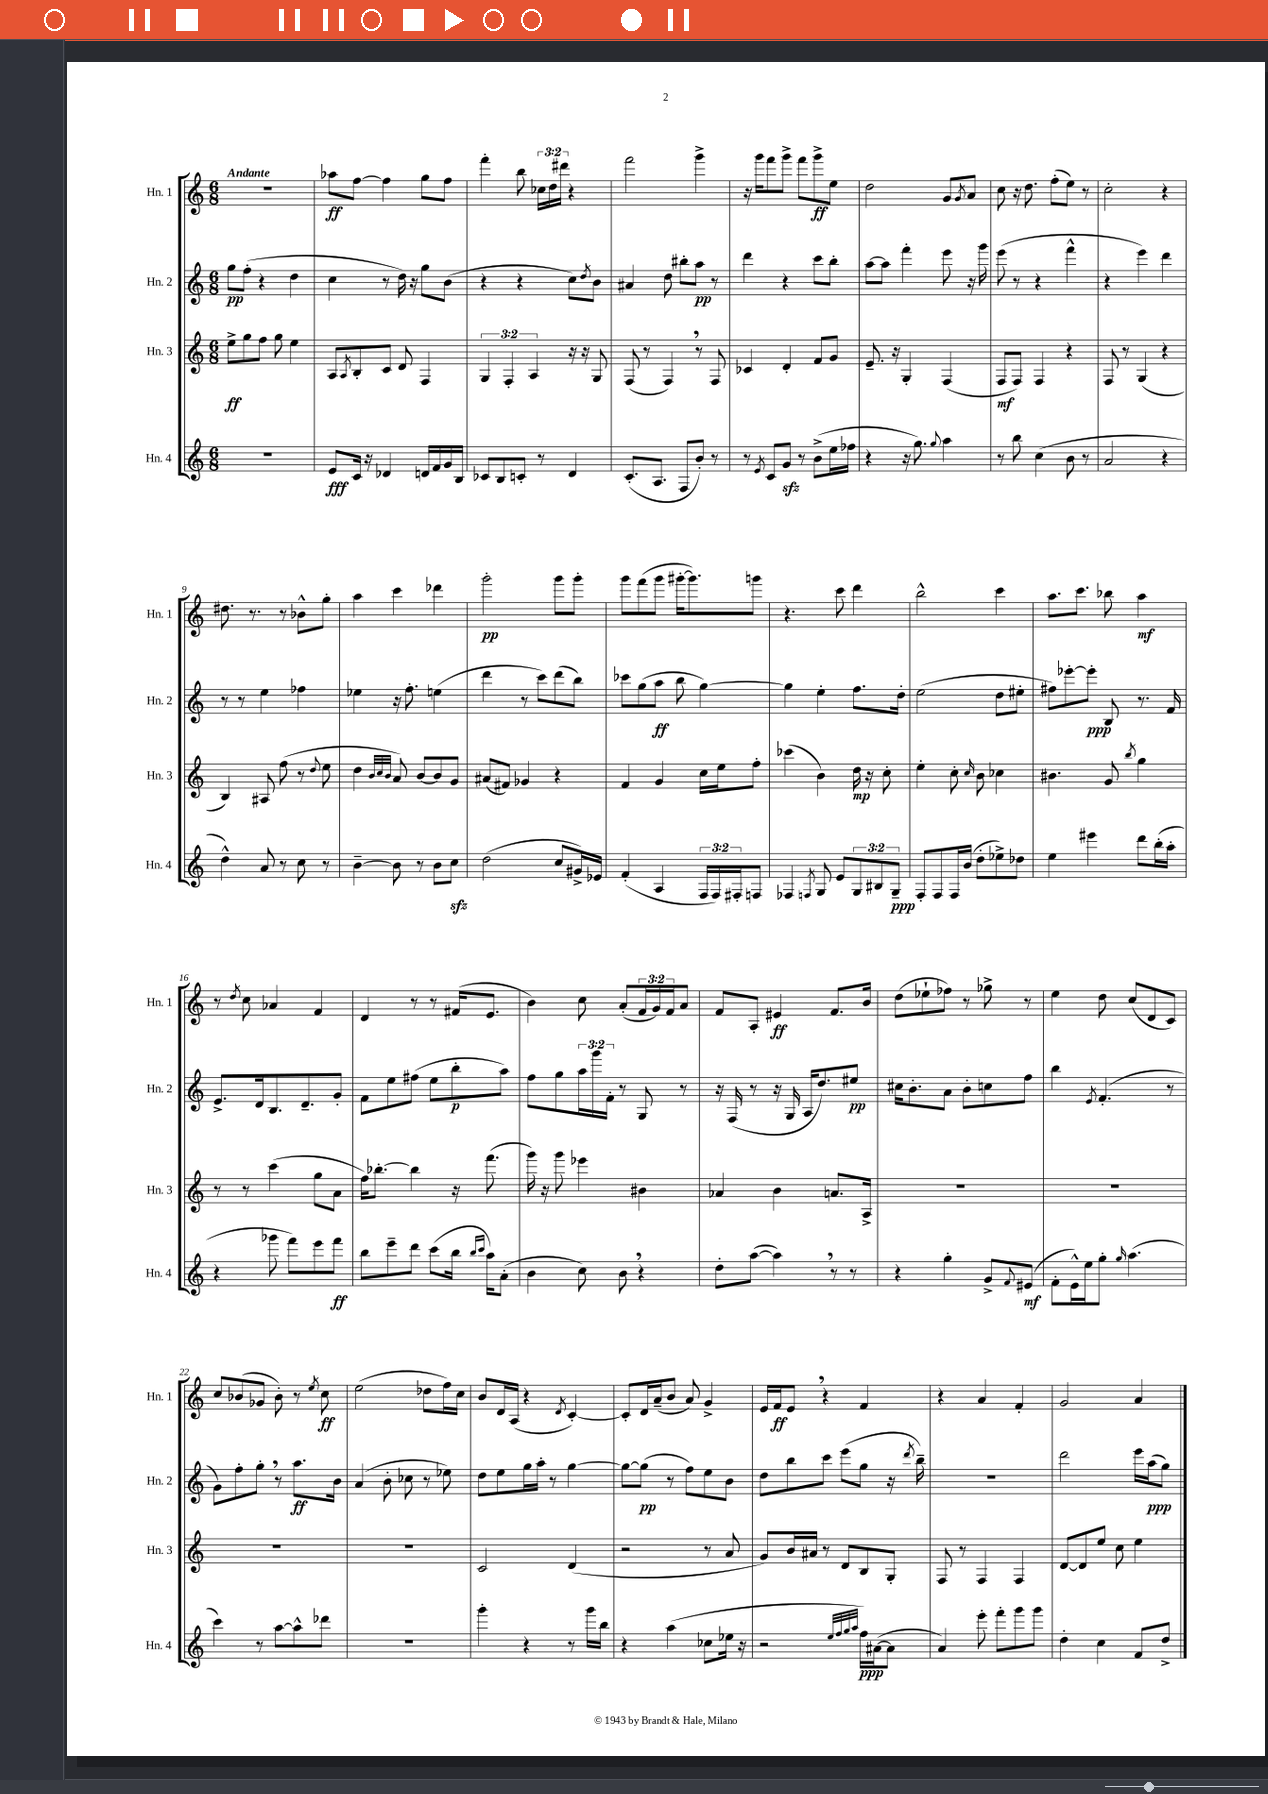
<<
\new StaffGroup <<
\new Staff = "s0" \with { instrumentName = "Hn. 1" shortInstrumentName = "Hn. 1" } {
    \clef treble \key c \major \numericTimeSignature \time 6/8 \override Staff.TupletNumber.text = #tuplet-number::calc-fraction-text \tempo "Andante"
    R2. |
    aes''8\ff f''8~ f''4 g''8 f''8 |
    f'''4-. b''8 \tuplet 3/2 { ces''16 d''16 dis'''16 } r4 |
    f'''2 g'''4-> |
    r16 g'''16 f'''8 g'''8-> f'''8 g'''8->\ff e''8 |
    d''2 g'8 \acciaccatura { g'8 } a'8 |
    c''8 r16 d''8. f''8-.( e''8) r8 |
    c''2-. r4 |
    dis''8. r8. r8 bes'8-^ g''8-. |
    a''4 c'''4 des'''4 |
    g'''2-.\pp g'''8 g'''8-. |
    g'''8 f'''8( g'''8 gis'''16~-. gis'''8.) g'''8 |
    r4. c'''8 d'''4 |
    b''2-^ c'''4 |
    a''8. c'''8. bes''8 a''4\mf |
    r8 \acciaccatura { d''8 } c''8 aes'4 f'4 |
    d'4 r8 r8 fis'16( e'8. |
    b'4) c''8 a'8-.( \tuplet 3/2 { f'16 g'16) f'16 } a'8 |
    f'8 a8-. eis'4\ff f'8. b'16 |
    d''8( ees''8-! fes''8) r8 ges''8-> r8 |
    e''4 d''8 c''8( d'8 c'8) |
    c''8 bes'8( ges'8 bes'8-.) r8 \acciaccatura { e''8 } c''8\ff |
    e''2( des''8 f''16) c''16 |
    b'8 d'16 a16( r4 \acciaccatura { d'8 } c'4~-.) |
    c'8-. d'16 a'16--( b'8 a'8) g'4-> |
    e'16 f'16\ff e'8 \breathe r4 f'4 |
    r4 a'4 f'4-. |
    g'2 a'4 \bar "|." |
}
\new Staff = "s1" \with { instrumentName = "Hn. 2" shortInstrumentName = "Hn. 2" } {
    \clef treble \key c \major \numericTimeSignature \time 6/8 \override Staff.TupletNumber.text = #tuplet-number::calc-fraction-text
    g''8\pp f''8-.( r4 d''4 |
    c''4 r8 d''16) r16 g''8 b'8( |
    r4 r4 c''8) \acciaccatura { d''8 } b'8 |
    ais'4 d''8 bis''8-. a''8\pp r8 |
    d'''4 r4 c'''8 b''8-. |
    a''8~ a''8 f'''4-. e'''8 r16 g'''16 |
    e'''8( r8 r4 f'''4-^ |
    r4 e'''4) d'''4 |
    r8 r8 e''4 fes''4 |
    ees''4 r16 f''8.-. e''4( |
    d'''4 r8 c'''8) d'''8( b''8) |
    ces'''8 g''8( a''8\ff b''8 g''4~) |
    g''4 e''4-. f''8. d''16-. |
    e''2( d''8 eis''8-. |
    fis''8) ees'''8~-. ees'''8-.\ppp b8 r8. f'16 |
    e'8.-> d'16 b8. d'8.-- g'8-. |
    f'8 e''8 fis''8( e''8 b''8-.\p a''8) |
    f''8 g''8 \tuplet 3/2 { a''16 g'''16 f'16-. } r8 g8 r8 |
    r16 f16( r8 r16 g16 a16 d''8.) eis''8\pp |
    cis''16 b'8.-. a'8 b'8-. c''8 f''8 |
    b''4 \acciaccatura { e'8 } f'4.-.( r8 |
    g'8) f''8-. g''8-. \breathe r8 a''8.\ff b'16 |
    a'4( b'8-. ces''8 r8 ees''8) |
    d''8 e''8 g''16 a''16-. r8 g''4~ |
    g''8~ g''8\pp( r8 f''8) e''8 b'8 |
    d''8 b''8 c'''8 e'''8( g''8 r16 \acciaccatura { d'''8 } b''16--) |
    R2. |
    d'''2 e'''16 a''16\ppp( g''8) \bar "|." |
}
\new Staff = "s2" \with { instrumentName = "Hn. 3" shortInstrumentName = "Hn. 3" } {
    \clef treble \key c \major \numericTimeSignature \time 6/8 \override Staff.TupletNumber.text = #tuplet-number::calc-fraction-text
    e''8->\ff g''8 f''8 g''8 e''4 |
    a8 \acciaccatura { a8 } b8-. c'8 d'8 f4 |
    \tuplet 3/2 { g4 f4-. a4 } r16 r16 g8 |
    f8( r8 f4) \breathe r8 f8 |
    ces'4 d'4-. f'8 g'8 |
    e'8.-- r16 g4-. f4( |
    f8\mf f8) f4 r4 |
    f8 r8 g4( r4 |
    b4) ais8 f''8( r8 \appoggiatura { d''8 } e''8 |
    d''4 \grace { b'32 c''32 b'32 } a'8) b'8~ b'8 g'8 |
    ais'8( fis'8) ges'4 r4 |
    f'4 g'4 c''16 e''16 f''8-. |
    ces'''4( b'4) d''16\mp r16 c''8-. |
    e''4-. c''8-. \grace { c''16 } b'8 ces''4 |
    bis'4. g'8 \acciaccatura { b''8 } g''4 |
    r8 r8 c'''4( g''8 a'8 |
    f''16) bes''8.~-. bes''4 r16 f'''8.( |
    g'''16) r16 g'''8 ees'''4 bis'4 |
    aes'4 b'4 a'8. a16-> |
    R2. |
    R2. |
    R2. |
    R2. |
    c'2 d'4( |
    r2 r8 a'8 |
    g'8) b'16 ais'16 r8 d'8 b8 g8-. |
    f8 r8 f4 f4 |
    d'8~ d'8 e''8 c''8 e''4 \bar "|." |
}
\new Staff = "s3" \with { instrumentName = "Hn. 4" shortInstrumentName = "Hn. 4" } {
    \clef treble \key c \major \numericTimeSignature \time 6/8 \override Staff.TupletNumber.text = #tuplet-number::calc-fraction-text
    R2. |
    e'8\fff c'16 r16 des'4 d'16 f'16 g'16 b16 |
    ces'8 b8 c'8-. r8 d'4 |
    c'8.-.( a8. f8 b'8-.) r8 |
    r8 \acciaccatura { e'8 } c'8 g'8\sfz r8 b'8->( e''16 fes''16 |
    r4 r16 g''8.) \appoggiatura { g''8 } a''4 |
    r8 b''8 c''4( b'8 r8 |
    a'2 r4 |
    d''4-^) a'8 r8 c''8 r8 |
    b'4~-- b'8 r8 b'8 c''8\sfz |
    d''2( c''8 gis'16->) ees'16 |
    f'4-.( a4 \tuplet 3/2 { f16 f16) fis16-. } f8 |
    fes4 \acciaccatura { f8 } g8 e'8 \tuplet 3/2 { g8 bis8 g8--\ppp } |
    f8-. f8 f16 b'16( d''8-. ees''8->) des''8 |
    e''4 eis'''4 d'''8 b''16-.( a''16-. |
    r4 ges'''8 f'''8) e'''8 f'''8\ff |
    b''8 e'''8-- d'''8 c'''8( b''16 \grace { b''16 c'''16 } a''16) a'8-.( |
    b'4 c''8) b'8 \breathe r4 |
    d''8-. a''8~( a''4) \breathe r8 r8 |
    r4 g''4-. g'8-> \appoggiatura { f'8 } eis'8\mf( |
    f'8-. e'16-^) e''16 g''8-. \grace { g''16 } a''4.( |
    c'''4) r8 a''8~ a''8-^ des'''8 |
    R2. |
    g'''4-. r4 r8 g'''16 b''16 |
    r4 a''4( ces''8 ees''16 r16 |
    r2 \grace { e''32 f''32 g''32 a''32 } f''16\ppp) ais'16~( ais'8 |
    a'4) e'''8-. f'''8-. g'''8 g'''8 |
    d''4-. c''4 f'8 d''8-> \bar "|." |
}
>>
>>
